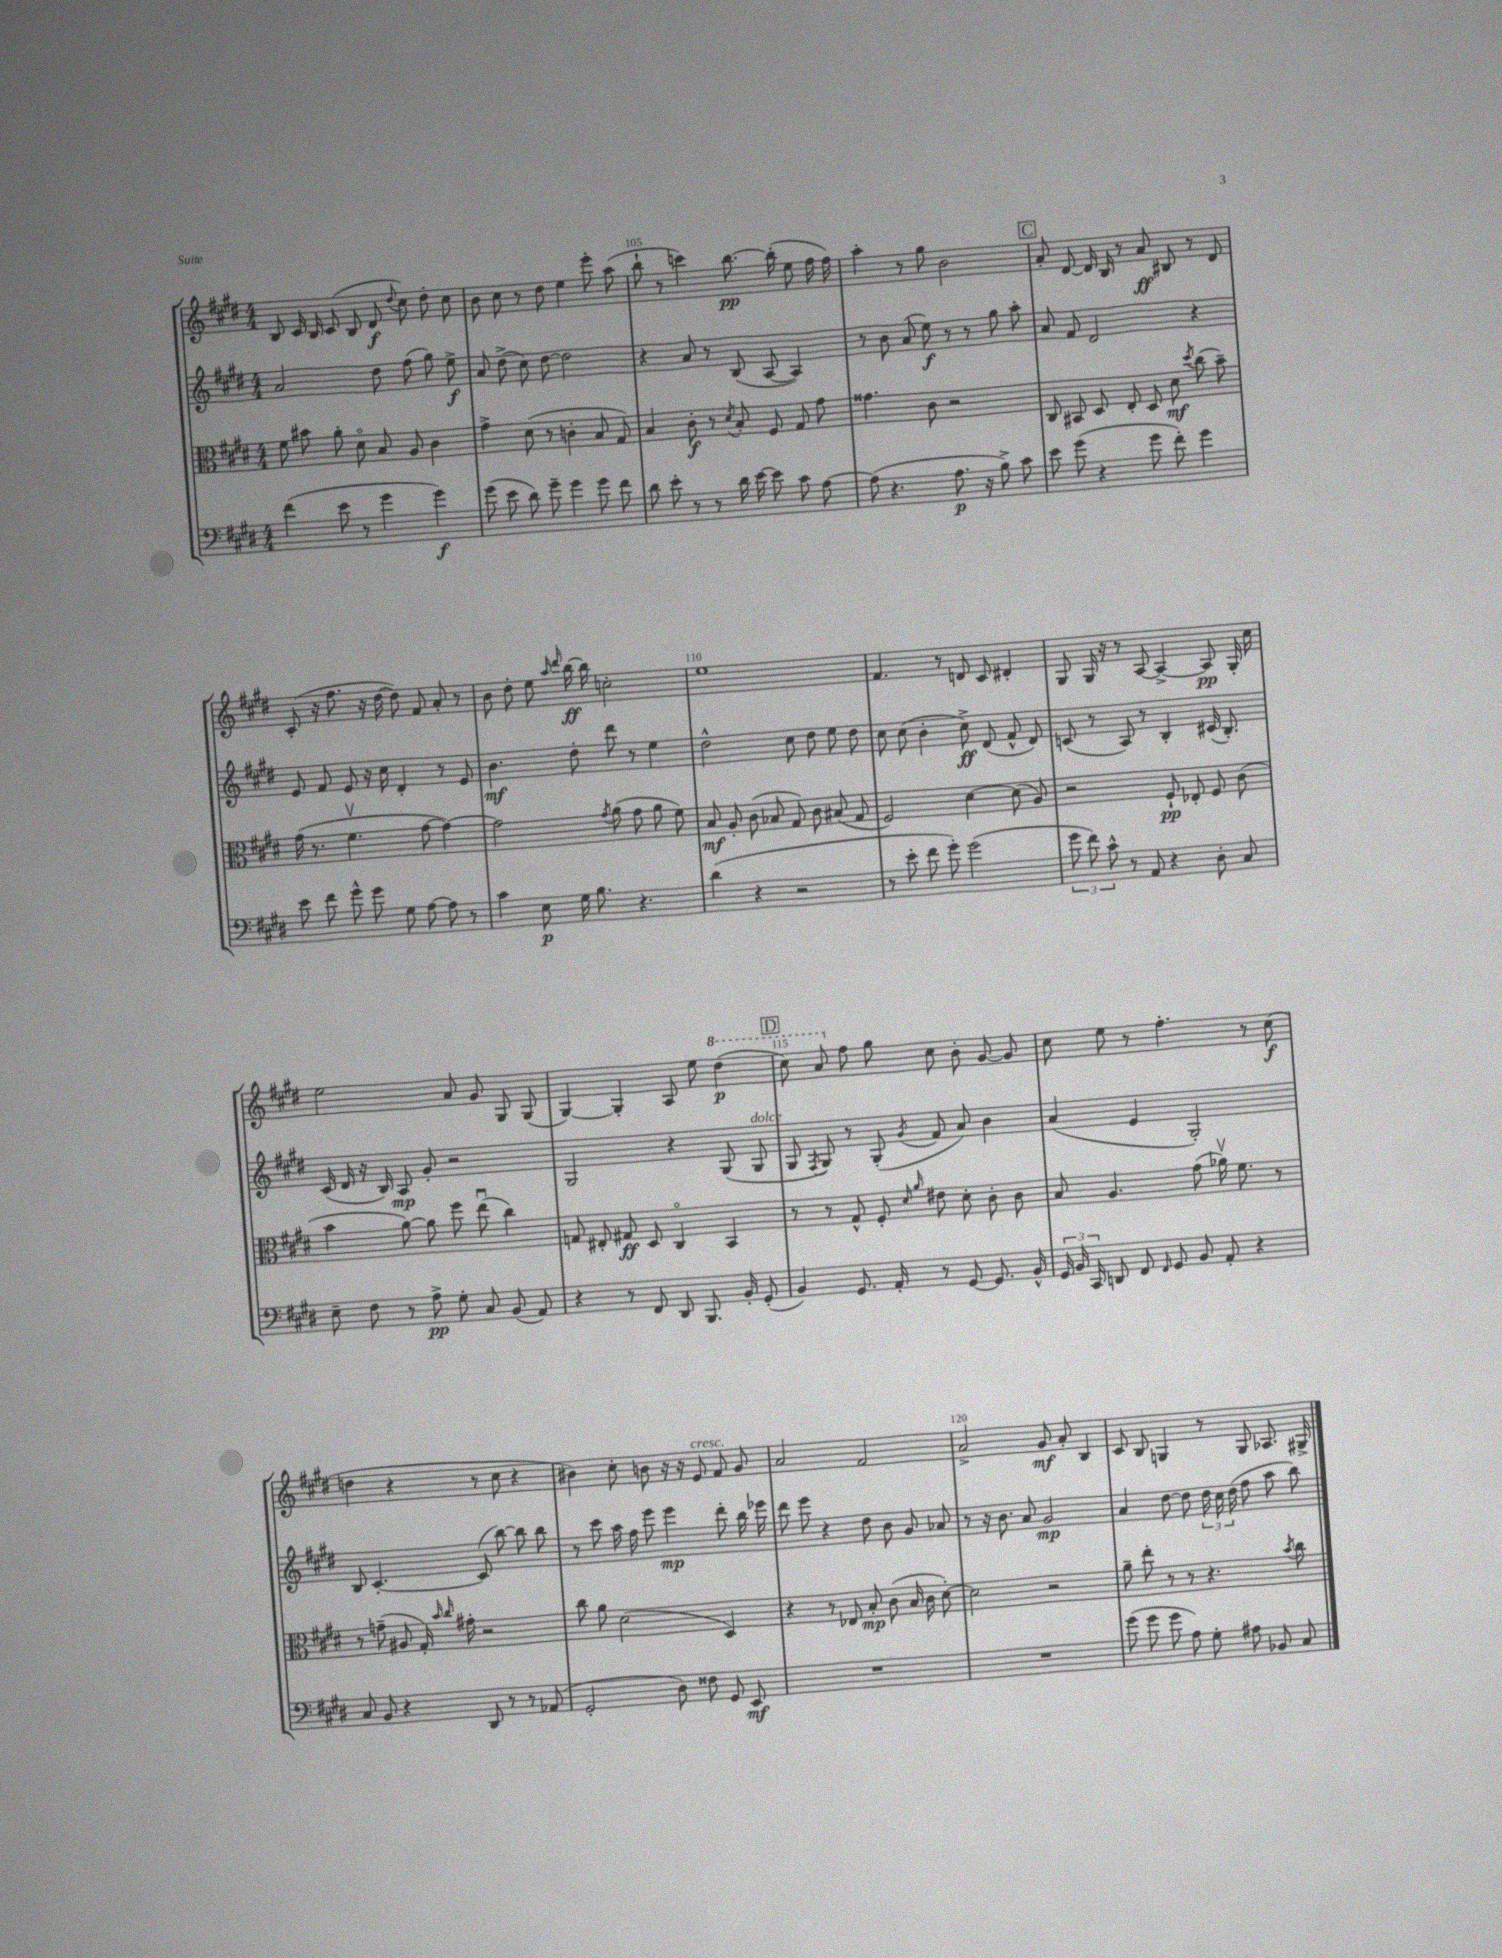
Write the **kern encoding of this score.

**kern	**kern	**kern	**kern
*staff4	*staff3	*staff2	*staff1
*clefF4	*clefC3	*clefG2	*clefG2
*k[f#c#g#d#]	*k[f#c#g#d#]	*k[f#c#g#d#]	*k[f#c#g#d#]
*M4/4	*M4/4	*M4/4	*M4/4
(4f#\	8f#\	2a/	8B/
.	8b#\	.	16c#/
.	.	.	16B/
8e\	8a'\	.	(8c#/
8r	8d#o\	.	8B/
4g#\	8B/	8dd#\	8d#/
.	.	.	8qqdd#/
.	8A/	(8ff#\	8cc#\)
4g#\)	4c#\	8gg#\)	8dd#'\
.	.	8ee^\	8cc#\
=	=	=	=
(8g#\	4g#^\	8a/	8b\
8e\	.	(8dd#^\	8cc#\
8d#\)	(8d#\	8cc#\)	8r
8g#~\	8r	[8dd#\	8dd#\
4g#\	4c'\	2dd#\]	4ee\
8g#\	8B/	.	8eee'\
8f#\	8G#/)	.	(8aa\
=	=	=	=
8d#\	4B/	4r	8bb`\
8e'\	.	.	8r
8r	8c#'\	8a/	4ccc\)
8r	8r	8r	.
.	8qd#/	.	.
16d#\	8B'/	(8B/	[8.bb\
[16e\	.	.	.
8e\]	8F#/	[8A/	.
.	.	.	(16bb'\]
8c#\	8G#/	4A/])	8ee\
[8A\	8g#\	.	16ff#\
.	.	.	16ff#\)
=	=	=	=
(8A\]	4.g##\	8r	4aa'\
4.r	.	8b\	.
.	.	(8a/	8r
.	8c#\	8ee\)	8gg#\
8.A\	2r	8r	2b\
.	.	8r	.
16r	.	.	.
8B^\)	.	8gg#\	.
8c#\	.	8aa'\	.
=	=	=	=
8e\	8C#/	8a/	8a'/
(8g#\	8BB#/	8f#/	[8d#/
4r	8D#/	2d#/	16d#/]
.	.	.	16B/
.	8E'/	.	8r
8g#\	8D#/	.	8a/
8f#'\)	8d#\	.	8B#/
.	8qdd#/	.	.
4g#\	(8cc#\	4r	8r
.	8b~\)	.	8d#/
=	=	=	=
8e\	(16g#\	8e/	(8c#'/
.	8.r	.	.
8f#\	.	8f#/	16r
.	.	.	8.ff#\
8g#^^\	4.f#v\	8e/	.
8g#\	.	16r	16r
.	.	16cc#\	[16dd#\
8G#\	.	4d#'/	8dd#\])
[8A\	[8g#\	.	8f#/
8A\]	4g#\_)	8r	8a'/
8r	.	8e/	8r
=	=	=	=
4c#\	2g#\]	4.b\	8b\
.	.	.	8dd#'\
8E\	.	.	8ee\
.	.	.	16qqaa/
.	.	.	16qqddd#/
16G#\	.	8dd#'\	[16bb\
8.B\	.	.	16bb\]
.	8qg#/	.	.
.	(8a\	8ddd#\	2cc'\
4.r	8g#\	8r	.
.	8a\	4ee\	.
.	8f#\)	.	.
=	=	=	=
(4d#\	8B/	2dd#^^\	1ee
.	8A'/	.	.
4r	(8c#\	.	.
.	8B-/	.	.
2r	8G#/)	8cc#\	.
.	8c#\	8dd#\	.
.	(8B#/	8ee\	.
.	8G#/	8dd#\	.
=	=	=	=
8r	2F#/)	8cc#\	4.f#/
8e'\	.	(8cc#\	.
8f#\	.	4b'\	.
8g#'\)	.	.	8r
(2g#\	[4d#\	8cc#^\)	8d/
.	.	(8d#/	8c#/
.	(8d#\]	8f#^^/	4d#'/
.	8A/)	8d#/)	.
=	=	=	=
12g#\	2r	(8c/	8G#/
12f#\)	.	.	.
.	.	8r	16G#/
12c#^^\	.	.	.
.	.	.	16r
8r	.	8A/)	8r
8AA/	.	8r	[8A/
4r	8F#`/	4B'/	4A^/_
.	8E-'/	.	.
8D#'\	8F#/	(16c#/	8A/]
.	.	8.B'/)	.
8C#/	(8c#\	.	16G#'/
.	.	.	16cc#\
=	=	=	=
8E~\	4b\	(16c#/	2ee\
.	.	16d#/	.
8F#\	.	16r	.
.	.	16B/)	.
8r	[8a\)	8A/	.
8A^\	8a\]	8g#'/	.
8G#'\	8ff#\	2r	8a/
8C#/	(8eeu\	.	8g#/
(8BB/	4cc#\)	.	8G#/
8AA/)	.	.	(8G#/
=	=	=	=
4r	8G/	2G#/	[4G#/)
.	8E#'/	.	.
8r	8G#/	.	4G#'/]
8FF#/	8D#/	.	.
8DD#/	4C#o/	4r	8A/
8.BBB/	.	.	8ee\
.	4BB/	(8G#/	(4ddd#\
16BB'/	.	.	.
(8GG#'/	.	8G#/	.
=	=	=	=
4BB/)	8r	8G#/	8ccc#\)
.	.	8qF#/	.
.	8r	8G#/)	8aa/
8.GG#/	8G#^^/	8r	8ff#\
.	8F#'/	(8G#'/	8gg#\
16AA'/	.	.	.
.	16qqd#/	.	.
.	16qqa/	8qg#/	.
8r	8e#\	8f#/	8cc#\
[8GG#/	8d#'\	8a/)	8b'\
8.GG#/]	8c#'\	4b\	[8g#/
.	8c#\	.	8g#/]
16BB^^/	.	.	.
=	=	=	=
24GG#/	8B/	(4a/	8cc#\
24BB/	.	.	.
24CC#/	.	.	.
8DD/	4.A/	.	8ee\
8FF#/	.	4e/	8r
16qqFF#/	.	.	.
8GG#/	.	.	4.ff#'\
8BB/	(8g#\	2G#'/)	.
8AA'/	16a-v\)	.	.
.	8.f#\	.	.
4r	.	.	8r
.	8r	.	(8cc#\
=	=	=	=
8C#/	8r	8B/	4dd\
8BB/	(8g~\	[4.c#'/	.
4r	8A#/	.	4r
.	16G#'/)	.	.
.	16qqb/	.	.
.	16qqcc#/	.	.
.	16g#'\	.	.
8DD#/	2r	(8c#/]	8r
8r	.	[8bb\)	8cc#\
8r	.	8bb\]	4r
(8AA-/	.	8bb\	.
=	=	=	=
2GG#'/	8cc#\	8r	4b#\)
.	8a\	8ccc#\	.
.	(2d#\	16aa\	8cc#'\
.	.	16ff#\	.
.	.	8eee\	8b\
8D#\)	.	4eee\	16r
.	.	.	16r
8F##\	.	.	8e/
8GG#/	4D#/)	8ddd#'\	8f#/
8EE/	.	16bb\	8g#/
.	.	16eee-\	.
=	=	=	=
1r	4r	8ddd#\	2a/
.	.	8eee\	.
.	8r	4r	.
.	8E-/	.	.
.	8B'/	8dd#\	2f#/
.	(8c#\	8b\	.
.	16B/	8g#/	.
.	16c#\	.	.
.	[8d#'\)	8a-/	.
=	=	=	=
1r	2d#\]	8r	2a^/
.	.	16r	.
.	.	8.b\	.
.	.	8a/	.
.	2r	2g#/	8g#/
.	.	.	8a'/
.	.	.	4B/
=	=	=	=
(8g#\	8a~\	4a/	8c#/
8g#\	8ee'\	.	8B/
8g#\	8r	[8dd#\	4G/
8A\)	8r	8dd#\]	.
8G#'\	4.r	24dd#\	8r
.	.	24cc#\	.
.	.	(24dd#\	.
8A#\	.	8ff#\	8G/
8BB-/	.	8aa\	8.A-/
.	8qb/	.	.
8C#/	8cc#\	8bb\)	.
.	.	.	16G#^/
==	==	==	==
*-	*-	*-	*-
